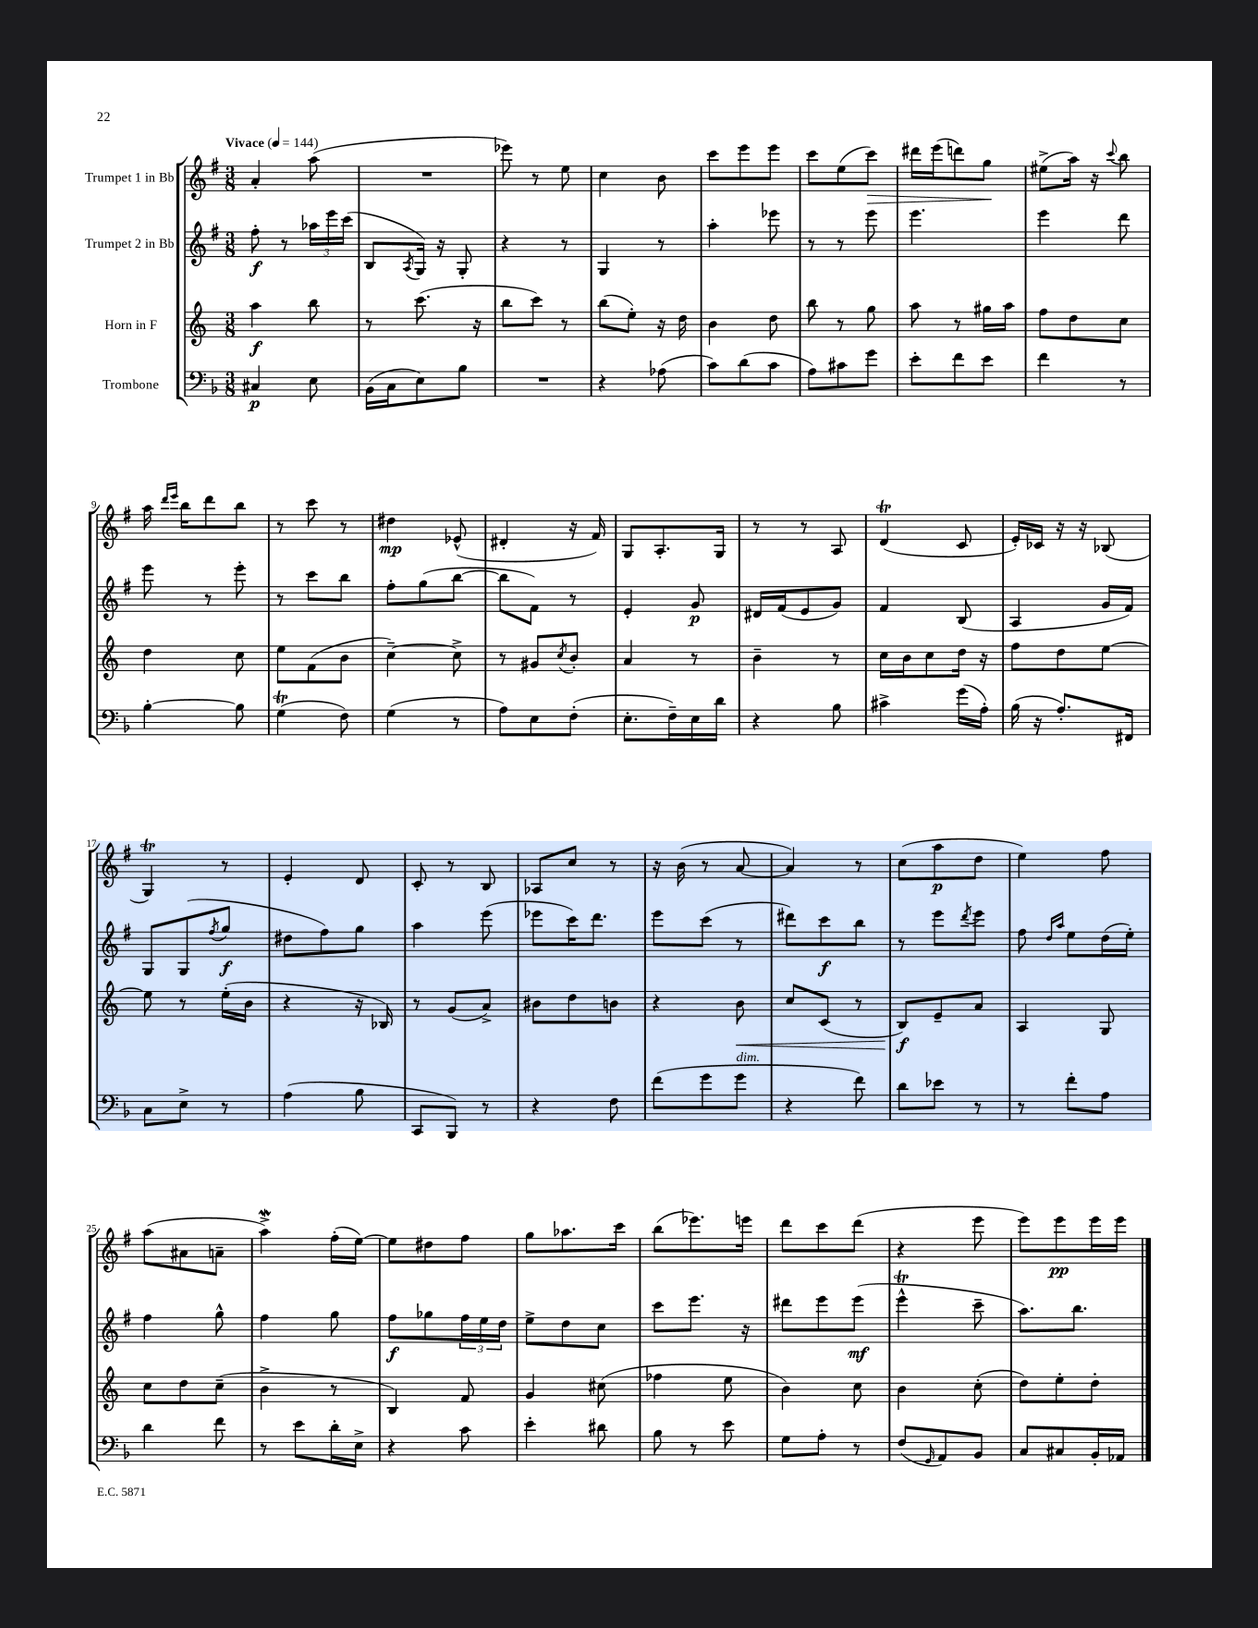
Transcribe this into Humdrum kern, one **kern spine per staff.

**kern	**kern	**kern	**kern
*staff4	*staff3	*staff2	*staff1
*clefF4	*clefG2	*clefG2	*clefG2
*k[b-]	*k[]	*k[f#]	*k[f#]
*M3/8	*M3/8	*M3/8	*M3/8
*MM144	*MM144	*MM144	*MM144
4C#/	4aa\	8ff#'\	4a'/
.	.	8r	.
8E\	8bb\	24aa-\LL	(8aa\
.	.	24eee\	.
.	.	(24ccc\JJ	.
=	=	=	=
(16BB-\LL	8r	8B/L	4.r
16C\J	.	.	.
.	.	8qA/	.
8E\)	(8.ccc\	16G/Jk)	.
.	.	16r	.
8B-\J	.	8G'/	.
.	16r	.	.
=	=	=	=
4.r	8bb\L	4r	8eee-\)
.	8ccc\J)	.	8r
.	8r	8r	8ee\
=	=	=	=
4r	(8bb\L	4G/	4cc\
.	8ee'\J)	.	.
(8A-\	16r	8r	8b\
.	16dd\	.	.
=	=	=	=
8c\L)	4b\	4aa'\	8ccc\L
(8d\	.	.	8eee\
8c\J	8dd\	8eee-\	8eee\J
=	=	=	=
8A\L)	8bb\	8r	8ccc\L
8c#\	8r	8r	(8ee\
8g\J	8gg\	8eee\	8ccc\J)
=	=	=	=
8e'\L	8aa\	4.eee\	16ddd#\LL
.	.	.	(16eee\J
8f\	8r	.	8ddd\)
8e\J	16gg#\LL	.	8gg\J
.	16aa\JJ	.	.
=	=	=	=
4f\	8ff\L	4eee\	(8ee#^\L
.	8dd\	.	16aa\Jk)
.	.	.	16r
.	.	.	8qqccc/
8r	8cc\J	8ddd\	8bb\
=	=	=	=
[4B-'\	4dd\	8eee\	16aa\
.	.	.	16qqddd/LL
.	.	.	16qqeee/JJ
.	.	.	16bb\LK
.	.	8r	8ddd\
8B-\]	8cc\	8eee'\	8bb\J
=	=	=	=
(4G\	8ee\L	8r	8r
.	(8f\	8ccc\L	8ccc\
8F\)	8b\J	8bb\J	8r
=	=	=	=
(4G\	[4cc~\)	8ff#'\L	4dd#\
.	.	(8gg\	.
8r	8cc^\]	[8bb\J	(8e-^^/
=	=	=	=
8A\L)	8r	8bb\]L	4d#'/
8E\	8g#/L	8f#\J)	.
.	8qcc/	.	.
(8F'\J	8b'/J	8r	16r
.	.	.	16f#/)
=	=	=	=
8.E'\L	4a/	4e'/	8G/L
.	.	.	8.A'/
16F~\L)	.	.	.
16E\	8r	8g/	.
16d\JJ	.	.	16G/Jk
=	=	=	=
4r	4b~\	16d#/LL	8r
.	.	(16f#/J	.
.	.	8e/	8r
8B-\	8r	8g/J)	8A/
=	=	=	=
4c#^\	16cc\LL	4f#/	(4d/
.	16b\J	.	.
.	8cc\	.	.
(16g\LL	16dd\Jk	(8B/	8c/
16A'\JJ)	16r	.	.
=	=	=	=
(16B-\	8ff\L	4A/	16e'/LL)
16r	.	.	16c-/JJ
8.A'/L)	8dd\	.	16r
.	.	.	16r
.	[8ee\J	16g/LL	(8B-/
16FF#/Jk	.	16f#/JJ)	.
=	=	=	=
8C\L	8ee\]	8G/L	4G/)
8E^\J	8r	(8G/	.
.	.	8qff#/	.
8r	(16ee'\LL	8gg/J	8r
.	16b\JJ	.	.
=	=	=	=
(4A\	4r	8dd#\L	4e'/
.	.	8ff#\)	.
8B-\	16r	8gg\J	8d/
.	16B-/)	.	.
=	=	=	=
8CC/L	8r	4aa\	8c'/
8BBB-/J)	(8g/L	.	8r
8r	8a^/J)	(8eee\	8B/
=	=	=	=
4r	8b#\L	8eee-\L	8A-/L
.	8dd\	16ccc\K)	8cc/J
.	.	8.ddd\J	.
8F\	8b\J	.	8r
=	=	=	=
(8f\L	4r	8eee\L	16r
.	.	.	(16b\
8g\	.	(8ccc\J	8r
8g\J	8b\	8r	[8a/
=	=	=	=
4r	8cc/L	8ddd#\L)	4a/])
.	(8c/J	8ccc\	.
8f\)	8r	8bb\J	8r
=	=	=	=
8d\L	8B/L)	8r	(8cc\L
8e-\J	8e~/	8eee\L	8aa\
.	.	8qddd/	.
8r	8a/J	8eee\J	8dd\J
=	=	=	=
8r	4A/	8ff#\	4ee\)
.	.	16qqdd/LL	.
.	.	16qqaa/JJ	.
8f'\L	.	8ee\L	.
8A\J	8G/	(16dd\L	8ff#\
.	.	16ee'\JJ)	.
=	=	=	=
4d\	8cc\L	4ff#\	(8aa\L
.	8dd\	.	8a#\
8f\	(8cc~\J	8gg^^\	8a~\J
=	=	=	=
8r	4b^\	4ff#\	4aa^\)
8e\L	.	.	.
16d'\L	8r	8gg\	(16ff#'\LL
16E^\JJ	.	.	[16ee\JJ)
=	=	=	=
4r	4B/)	8ff#\L	8ee\]L
.	.	8gg-\	8dd#\
8c\	8f/	24ff#\L	8ff#\J
.	.	24ee\	.
.	.	24dd\JJ	.
=	=	=	=
4e'\	4g/	8ee^\L	8gg\L
.	.	8dd\	8.aa-\
8d#\	(8cc#\	8cc\J	.
.	.	.	16ccc\Jk
=	=	=	=
8B-\	4ff-\	8ccc\L	(8bb\L
8r	.	8.eee\J	8.eee-\)
8e\	8ee\	.	.
.	.	16r	16eee\Jk
=	=	=	=
8G\L	4b\)	8ddd#\L	8ddd\L
8A'\J	.	8eee\	8ccc\
8r	8cc\	(8eee\J	(8ddd\J
=	=	=	=
(8F/L	4b\	4eee^^\	4r
16qqGG/	.	.	.
8AA/)	.	.	.
8BB-/J	(8cc'\	8ccc~\	8eee\
=	=	=	=
8C/L	8dd\L)	8.aa\L)	8eee\L)
8C#/	8ee'\	.	8eee\
.	.	8.bb\J	.
16BB-'/L	8dd'\J	.	16eee\L
16AA-/JJ	.	.	16eee\JJ
==	==	==	==
*-	*-	*-	*-
